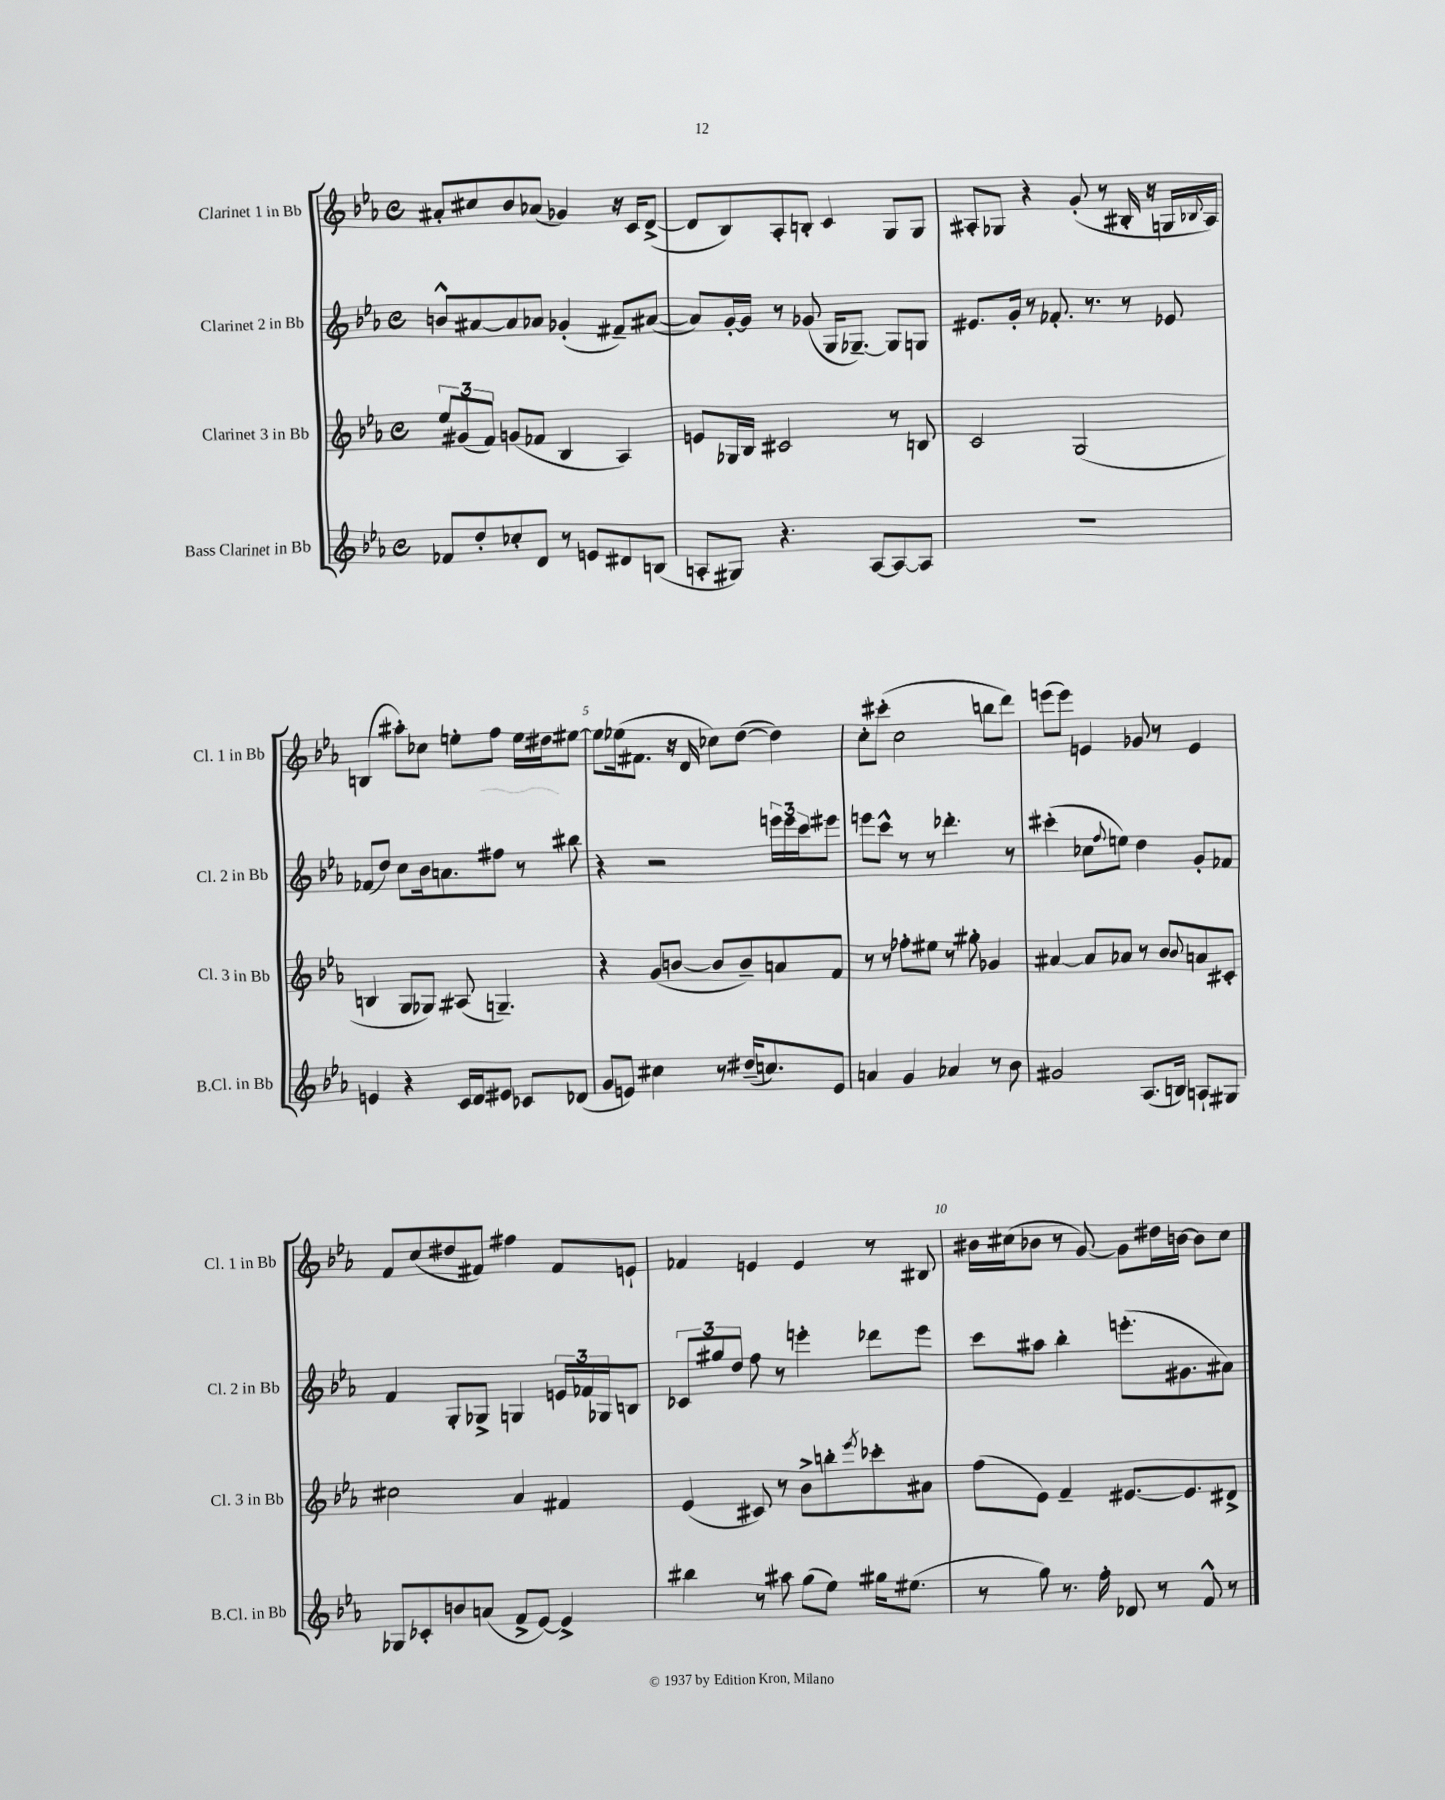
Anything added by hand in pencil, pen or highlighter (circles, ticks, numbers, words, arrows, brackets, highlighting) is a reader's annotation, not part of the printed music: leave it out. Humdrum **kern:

**kern	**kern	**kern	**kern
*part4	*part3	*part2	*part1
*staff4	*staff3	*staff2	*staff1
*I"Bass Clarinet in Bb	*I"Clarinet 3 in Bb	*I"Clarinet 2 in Bb	*I"Clarinet 1 in Bb
*I'B.Cl. in Bb	*I'Cl. 3 in Bb	*I'Cl. 2 in Bb	*I'Cl. 1 in Bb
*clefG2	*clefG2	*clefG2	*clefG2
*k[b-e-a-]	*k[b-e-a-]	*k[b-e-a-]	*k[b-e-a-]
*M4/4	*M4/4	*M4/4	*M4/4
*met(c)	*met(c)	*met(c)	*met(c)
=1	=1	=1	=1
8f-X/L	12ee-/L	8bn^^/L	8a#X'/L
.	(12g#X/	.	.
8dd'/	.	[8a#X/	8cc#X/
.	12f/J)	.	.
8cc-X'/	(8gn/L	8a#/]	8b-/
8d/J	8f-X/J	8a-X/J	(8a-X/J
8r	4B-/	(4g-X'/	4g-X/)
8en/L	.	.	.
8d#X/	4A-/)	8f#X~/L)	16r
.	.	.	16c/KL
(8Bn/J	.	([8a#X/J	([8d^/J
=2	=2	=2	=2
8An'/L	8en/L	8a#/L])	8d/L]
8G#X/J)	16G-X/L	[16g'/L	8B-/)
.	16B-/JJ	16g/JJ]	.
4.r	2c#X/	8r	8A-'/
.	.	(8g-X/	8Bn'/J
.	.	16G/KL	4c/
.	.	[8.G-X~/J)	.
[8A/L	.	.	.
8A/_	8r	8G-/L]	8G/L
8A/J]	8Bn/	8Gn/J	8G/J
=3	=3	=3	=3
1r	2c/	8.e#X/L	8A#X'/L
.	.	.	8G-X/J
.	.	16g'/Jk	.
.	.	8r	4r
.	.	8.f-X'/	.
.	(2G/	.	(8g'/
.	.	8.r	.
.	.	.	8r
.	.	8r	16B#X'/
.	.	.	16r
.	.	8e-X/	16Gn/LL
.	.	.	8qqB-X/
.	.	.	16A#/JJ)
!!LO:LB:g=z
=4	=4	=4	=4
4en/	4Bn/	(8f-X/L	(4Bn/
.	.	8dd/J)	.
4r	8G/L	8cc\L	8aa#X'\L)
.	8G-X/J)	16b-\k	8cc-X\J
.	.	8.an\	.
16c/LL	(8A#X/	.	8een'\L
16d/J	.	.	.
8e#X/J	4.Gn~/)	8ff#X\J	8ff\J
8c-X/L	.	8r	16ee\LL
.	.	.	16dd#X\J
(8d-X/J	.	8bb#X\	[8ee#X\J
=5	=5	=5	=5
8g/L	4r	4r	8ee#\L]
8en/J)	.	.	(16ee-X\k
.	.	.	8.f#X\J
4cc#X\	(8g/L	2r	.
.	[8bn/J	.	16r
.	.	.	16d/
8r	8b/L]	.	8cc-X\L)
(16dd#X~/KL	8b~/)	.	([8dd\J
8.ccn/)	.	.	.
.	8an/	24eeen\LL	4dd\])
.	.	24eee\	.
.	.	24ccc\J	.
8e/J	8f/J	8eee#X\J	.
=6	=6	=6	=6
4an/	8r	8eeen\L	8cc'\L
.	8r	8ccc^^\J	(8ccc#X'\J
4g/	8ff-X'\L	8r	2cc\
.	8ee#X\J	8r	.
4a-X/	8r	4.ddd-X'\	.
.	8gg#X'\	.	.
8r	4g-X/	.	8bbn\L
8b-\	.	8r	8ddd\J)
=7	=7	=7	=7
2g#X/	[4a#X/	(4ccc#X'\	(8eeen\L
.	.	.	8eee\J)
.	8a#/L]	8cc-X\L	4en/
.	.	8qqff/	.
.	8a-X/J	8een\J)	.
(8.A-/L	8r	4dd\	8g-X/
.	8b-/L	.	8r
16Bn/Jk)	.	.	.
.	8qqb-/	.	.
8An`/L	8an/	8g'/L	4e/
8G#X/J	8c#X'/J	8f-X/J	.
!!LO:LB:g=z
=8	=8	=8	=8
8G-X/L	2cc#X\	4f/	8f/L
8c-X'/	.	.	(8cc/
8bn/	.	8G'/L	8dd#X/
(8an/J	.	8G-X^/J	8f#X/J)
8f^/L	4a-/	4Gn/	4ff#X\
[8e-/J)	.	.	.
4e-^/]	4f#X/	24en/LL	8f#/L
.	.	24f-X/	.
.	.	24G-X/J	.
.	.	8Bn/J	8en`/J
=9	=9	=9	=9
4bb#X\	(4e-/	12c-X/L	4f-X/
.	.	12gg#X/	.
.	.	12dd/J	.
8r	8c#X/)	8ff\	4en/
8aa#X\	8r	8r	.
(8gg\L	8b-^\L	4eeen'\	4e/
8ee-\J)	8bbn'\	.	.
.	8qeee-/	.	.
16gg#X\KL	8ccc-X'\	8ddd-X\L	8r
(8.ee#X\J	.	.	.
.	8a#X\J	8eee\J	8B#X/
=10	=10	=10	=10
8r	(8ff\L	8ccc\L	16b#X\LL
.	.	.	(16cc#X\J
8gg\)	8e-\J)	8aa#X\J	8b-X\J
8.r	4f~/	4bb-'\	8r
.	.	.	[8g/)
16ff'\	.	.	.
8d-X/	[8.e#X/L	(8.eeen'\L	8g\L]
8r	.	.	16dd#X\L
.	8.e#/]	8.g#X\	[16bn\JJ
8f^^/	.	.	8b\L]
8r	8d#X^/J	8a#X\J)	8cc#\J
==	==	==	==
*-	*-	*-	*-
